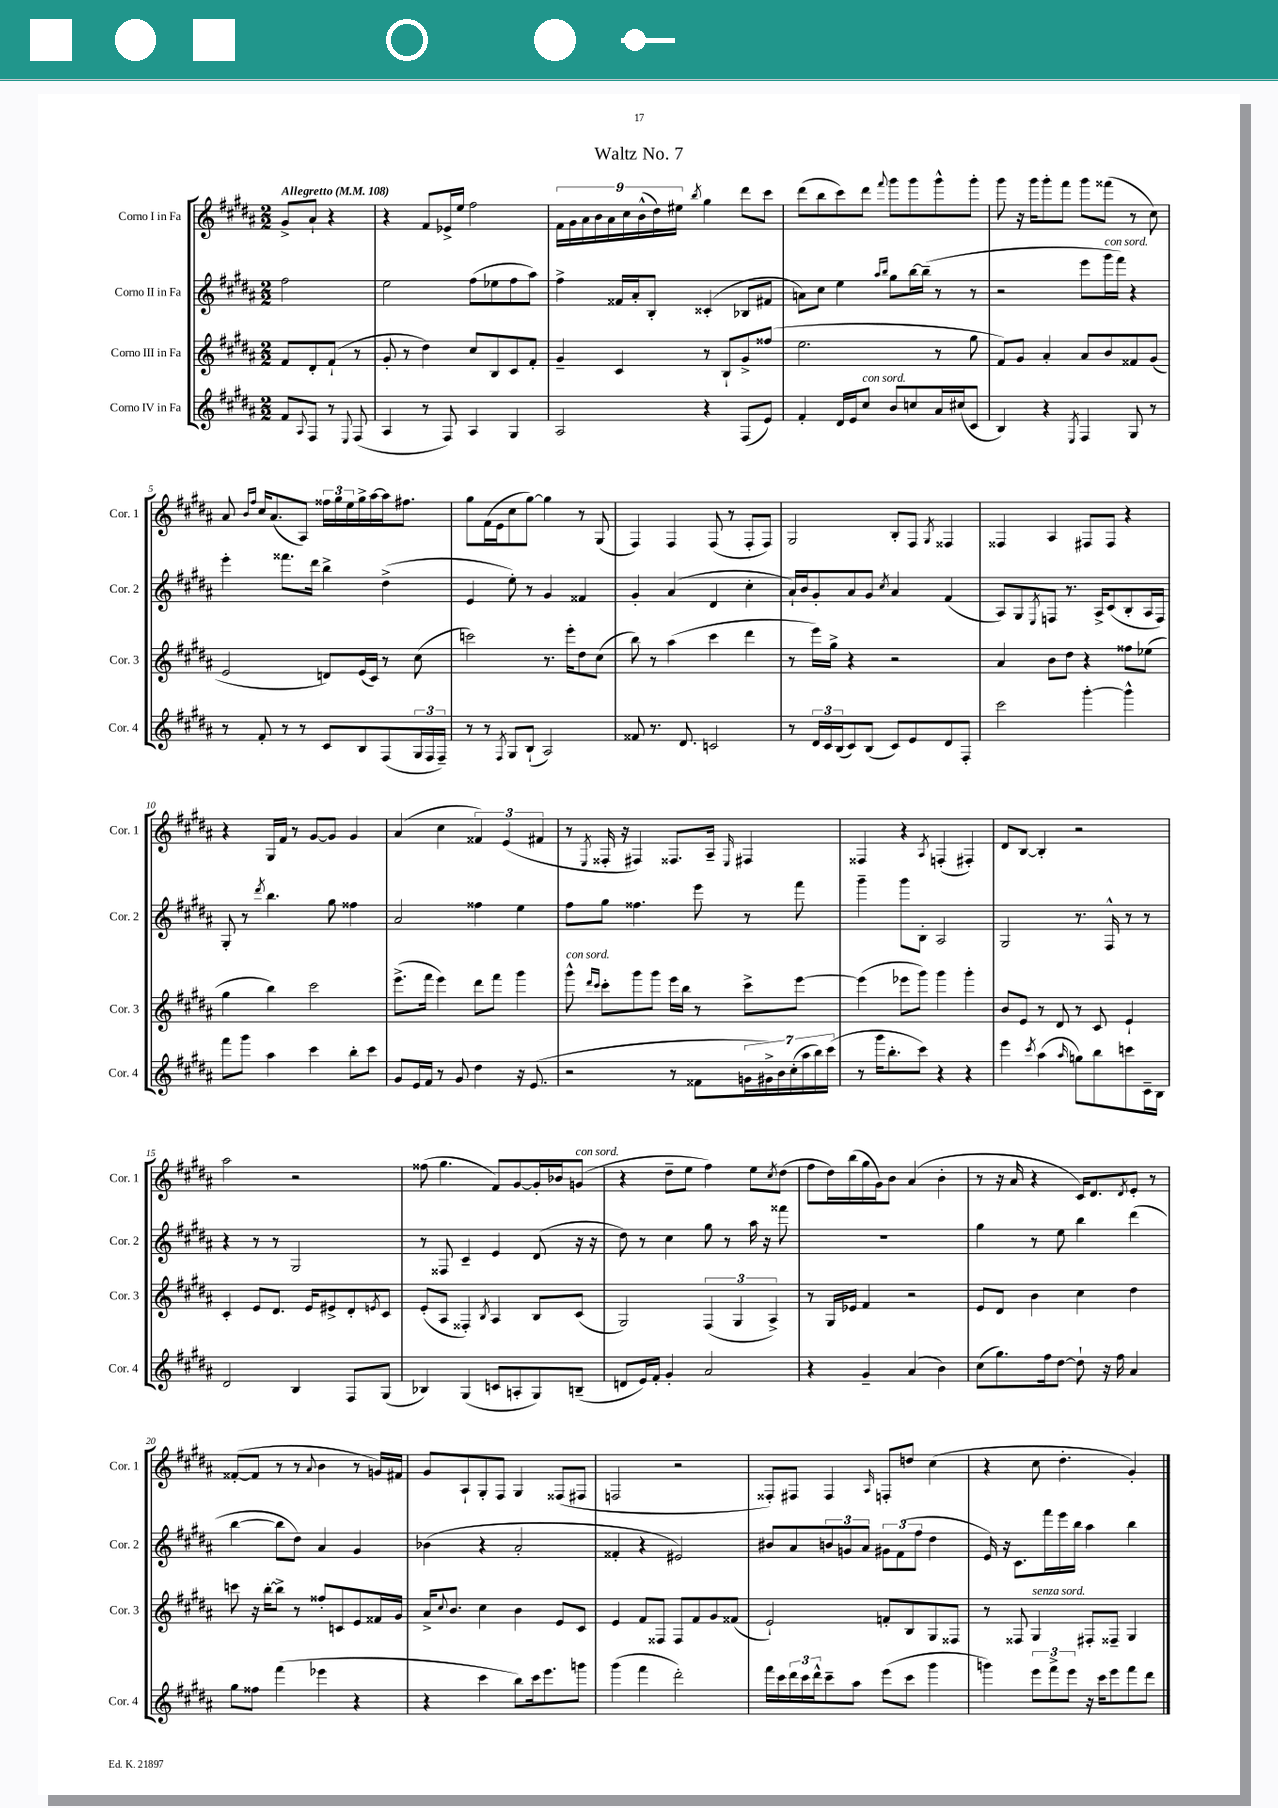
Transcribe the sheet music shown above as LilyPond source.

\header { title = "Waltz No. 7" }
<<
\new StaffGroup <<
\new Staff = "s0" \with { instrumentName = "Corno I in Fa" shortInstrumentName = "Cor. 1" } {
    \clef treble \key b \major \numericTimeSignature \time 2/2 \partial 2 \tempo "Allegretto" 4 = 108
    gis'8-> ais'8-! r4 |
    r4 fis'8 ees'16-> e''16 fis''2 |
    \tuplet 9/8 { fis'16 gis'16 ais'16 b'16 ais'16 cis''16 b'16-^( dis''16) eis''16 } \acciaccatura { b''8 } gis''4 dis'''8 cis'''8 |
    dis'''8( b''8 cis'''8) dis'''8 \appoggiatura { fis'''8 } gis'''8 gis'''8 gis'''8-^ gis'''8-. |
    gis'''8 r16 gis'''16 gis'''8-. fis'''8 gis'''8 fisis'''8( r8 cis''8) |
    ais'8 \grace { b'16 fis''16 } cis''16 ais'8.( ais8) \tuplet 3/2 { fisis''16 gis''16 e''16 } gis''16-> ais''16~ ais''16 fis''8. |
    gis''8 fis'16( e'16 cis''8 gis''8~) gis''4 r8 gis8( |
    fis4) fis4 fis8( r8 fis8-. fis8) |
    gis2 b8-. fis8 \acciaccatura { gis8 } fisis4 |
    fisis4 ais4 fis8 fis8 r4 |
    r4 gis16 fis'16 r8 gis'8~ gis'8 gis'4 |
    ais'4( cis''4 \tuplet 3/2 { fisis'4) e'4( fis'4 } |
    r8 \acciaccatura { e8 } fisis16-. r16 fis4) fisis8. ais16-- \grace { e16 } fis4 |
    fisis4 r4 \acciaccatura { ais8 } f4-.( fis4-.) |
    dis'8 b8~ b4-. r2 |
    ais''2 r2 |
    fisis''8( gis''4. fis'8) gis'8~ gis'16-. bes'16 g'8^\markup { \italic "con sord." }( |
    r4 dis''8-- e''8 fis''4) e''8 \acciaccatura { cis''8 } dis''8( |
    fis''8 dis''16) b''16( gis''16 gis'16) b'8 ais'4( b'4-. |
    r8 r16 ais'16 r4 cis'16) dis'8. \acciaccatura { dis'8 } e'8-. r8 |
    fisis'8~-.( fisis'8 r8 r8 \appoggiatura { ais'8 } b'4 r8 g'16) fis'16 |
    gis'8 ais8-! gis8-. fis8 gis4 fisis8( fis8 |
    f2 r2 |
    fisis8-.) fis8 fis4 \grace { ais16 } f8-. d''8 cis''4( |
    r4 cis''8 dis''4.-. gis'4-.) \bar "|." |
}
\new Staff = "s1" \with { instrumentName = "Corno II in Fa" shortInstrumentName = "Cor. 2" } {
    \clef treble \key b \major \numericTimeSignature \time 2/2 \partial 2
    fis''2 |
    e''2 fis''8( ees''8 fis''8 ais''8) |
    fis''4-> fisis'16 ais'16-. b8-. cisis'4-.( bes8 fis'8 |
    a'8) cis''8 e''4 \grace { ais''16 b''16 } gis''8 b''16~ b''16--( r8 r8 |
    r2 e'''8 gis'''16^\markup { \italic "con sord." } fis'''16) r4 |
    e'''4-. fisis'''8. dis'''16 b''4-> dis''4->( |
    e'4 e''8-.) r8 gis'4 fisis'4 |
    gis'4-. ais'4( dis'4 cis''4-. |
    ais'16-!) b'16 gis'8-. ais'8 gis'8 \acciaccatura { cis''8 } ais'4 fis'4( |
    ais8) gis8 \acciaccatura { e8 } f8 r8. ais16-> cis'8( b8-. ais16 f16) |
    gis8-. r8 \acciaccatura { dis'''8 } b''4. gis''8 fisis''4 |
    ais'2 fisis''4 e''4 |
    fis''8 gis''8 fisis''4. e'''8 r8 fis'''8 |
    gis'''4-- gis'''8 b8-. ais2 |
    gis2 r8. fis16-^ r8 r8 |
    r4 r8 r8 gis2 |
    r8 fisis8 cis'4-- e'4 dis'8( r16 r16 |
    dis''8) r8 cis''4 gis''8 r8 ais''16 r16 fisis'''8 |
    R1 |
    gis''4 r8 e''8 b''4 dis'''4( |
    b''4~ b''8 dis''8) ais'4 gis'4 |
    bes'4( r4 ais'2-. |
    fisis'4-. r4 eis'2) |
    bis'8 ais'8 \tuplet 3/2 { b'8 g'8 ais'8 } \tuplet 3/2 { gis'8 fis'8( fis''8 } dis''4 |
    e'16) r16 cis'8. fis'''16 e'''16 b''16 ais''4 b''4 \bar "|." |
}
\new Staff = "s2" \with { instrumentName = "Corno III in Fa" shortInstrumentName = "Cor. 3" } {
    \clef treble \key b \major \numericTimeSignature \time 2/2 \partial 2
    fis'8 dis'8-. fis'8-!( r8 |
    gis'8-. r8 dis''4) cis''8 b8 cis'8 fis'8-. |
    gis'4-- cis'4 r8 b8-! gis'8-> fisis''8( |
    e''2. r8 gis''8 |
    fis'8) gis'8 ais'4-. ais'8 b'8 fisis'8 gis'8( |
    e'2 d'8) e'16( cis'16) r8 cis''8( |
    c'''2) r8. e'''16-. dis''8 cis''8( |
    b''8) r8 ais''4( cis'''4 dis'''4 |
    r8 e'''16) gis''16-> r4 r2 |
    ais'4 b'8 dis''8 r4 fisis''8 ees''8( |
    gis''4 b''4) cis'''2 |
    e'''8.->( fis'''16 e'''4) dis'''8 fis'''8 gis'''4 |
    gis'''8-^^\markup { \italic "con sord." } \grace { dis'''16 cis'''16 } cis'''8-. gis'''8 gis'''8 e'''16 b''16 r8 cis'''8-> e'''8~ |
    e'''4( ees'''8 gis'''8) gis'''4 gis'''4-. |
    b'8 e'8 r8 dis'8 r8 cis'8 e'4-! |
    cis'4-. e'8 dis'8. e'16 eis'8-> dis'8-. \acciaccatura { e'8 } cis'8 |
    e'8-.( ais8 fisis4-.) \acciaccatura { b8 } ais4 b8 cis'8( |
    gis2) \tuplet 3/2 { fis4( gis4 ais4->) } |
    r8 gis16 ees'16 fis'4 r2 |
    e'8 dis'8 b'4 cis''4 dis''4 |
    c'''8 r16 b''16~-. b''8-> r8 fisis''8-. c'8 e'8 fisis'16 gis'16 |
    ais'16-> \appoggiatura { cis''8 } b'8. cis''4 b'4 e'8 cis'8 |
    e'4 fis'8 fisis8 fisis8 fis'8 gis'8 fisis'8( |
    e'2-!) f'8-. b8 gis8 fisis8 |
    r8 fisis8 gis4^\markup { \italic "senza sord." } fis8-. fisis8-- gis4 \bar "|." |
}
\new Staff = "s3" \with { instrumentName = "Corno IV in Fa" shortInstrumentName = "Cor. 4" } {
    \clef treble \key b \major \numericTimeSignature \time 2/2 \partial 2
    fis'8 \appoggiatura { ais8 } fis8 r8 \appoggiatura { e8 } fis8( |
    ais4 r8 fis8) ais4 gis4 |
    ais2 r4 fis8( e'8) |
    fis'4-. dis'16 e'16 cis''8^\markup { \italic "con sord." } b'8 c''8 ais'16 cis''16( cis'8 |
    b4) r4 \acciaccatura { e8 } fis4 gis8 r8 |
    r8 fis'8-. r8 r8 cis'8 b8 fis8( \tuplet 3/2 { gis16 fis16 fis16--) } |
    r8 r8 \acciaccatura { fis8 } gis8 b8-!( ais2) |
    fisis'8 r8. dis'8. c'2 |
    r8 \tuplet 3/2 { dis'16 cis'16 b16( } cis'8) b8( cis'8) e'8 dis'8 fis8-. |
    cis'''2 gis'''4~-. gis'''4-^ |
    fis'''8 gis'''8 ais''4 cis'''4 b''8-. cis'''8 |
    gis'8 e'16 fis'16 r8 gis'8 dis''4 r16 e'8.( |
    r2 r8 fisis'8 \tuplet 7/4 { g'16 gis'16->) b'16 cis''16-.( ais''16 b''16) cis'''16( } |
    r8 gis'''16 b''8.-. cis'''8) r4 r4 |
    e'''4 \acciaccatura { cis'''8 } ais''4( \grace { ais''16 } g''8) b''8 c'''8 cis'16-- b16 |
    dis'2 b4 fis8 gis8( |
    bes4) gis4( c'8 a8-. gis8) b8--( |
    d'8 e'16) fis'16-. gis'4-. ais'2 |
    r4 gis'4-- ais'4( b'4) |
    cis''8( gis''8.) fis''16 dis''8~ dis''8-! r16 fis''16 ais'4 |
    gis''8 fisis''8 fis'''4( ees'''4 r4 |
    r4 cis'''4 b''8) cis'''16 e'''8. g'''8 |
    gis'''4( fis'''4 dis'''2-.) |
    fis'''16 cis'''16 \tuplet 3/2 { dis'''16 cis'''16 dis'''16-^ } cis'''8-- ais''8 e'''8( cis'''8 gis'''4 |
    g'''4) \tuplet 3/2 { e'''8 fis'''8-> e'''8 } r16 cis'''16 e'''8 fis'''8 dis'''8 \bar "|." |
}
>>
>>
